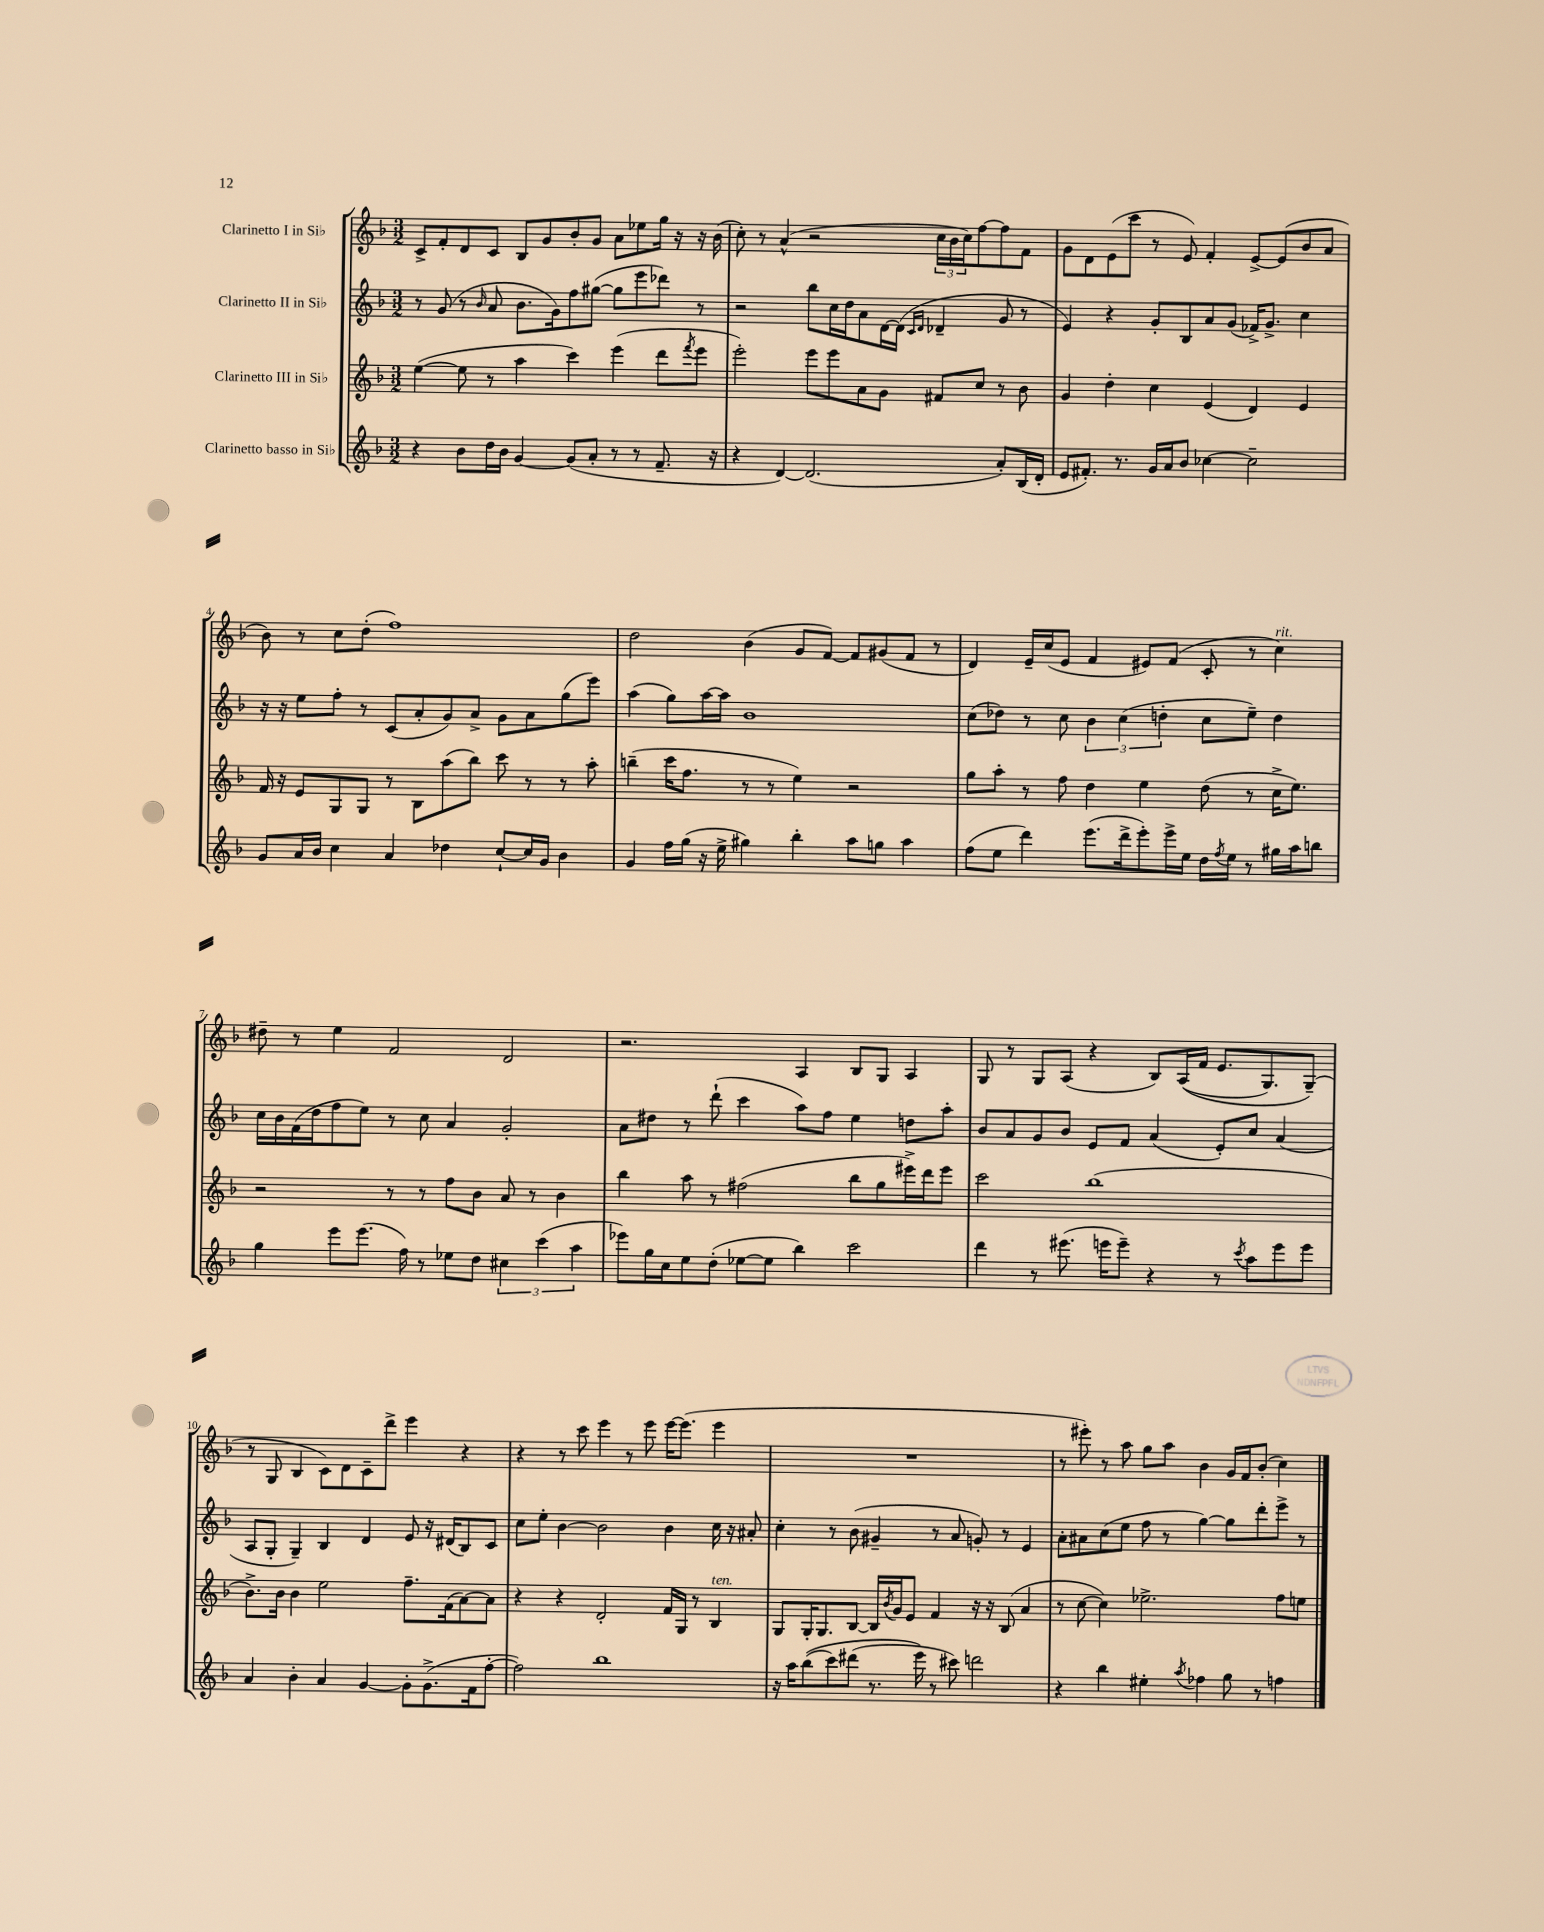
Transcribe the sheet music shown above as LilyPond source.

<<
\new StaffGroup <<
\new Staff = "s0" \with { instrumentName = "Clarinetto I in Sib" } {
    \clef treble \key f \major \numericTimeSignature \time 3/2
    c'8-> f'8-. d'8 c'8 bes8 g'8 bes'8-. g'8 a'8 ees''8 g''16 r16 r16 bes'16( |
    c''8-.) r8 a'4-^( r2 \tuplet 3/2 { c''16 bes'16 c''16) } f''8~ f''8 f'8 |
    g'8 d'8 e'8( c'''8 r8 e'8) f'4-. e'8~-> e'8( bes'8 a'8 |
    bes'8) r8 c''8 d''8-.( f''1) |
    d''2 bes'4( g'8 f'8~) f'8 gis'8( f'8 r8 |
    d'4) e'16-- c''16( e'8 f'4 eis'8) f'8( c'8-. r8 c''4^\markup { \italic "rit." }) |
    dis''8-- r8 e''4 f'2 d'2 |
    r2. a4 bes8 g8 a4 |
    g8 r8 g8 a8( r4 bes8) a16(\( f'16 e'8. g8.) g8--(\) |
    r8 g8 bes4 c'8) d'8 c'8-- d'''8-> e'''4 r4 |
    r4 r8 c'''8 e'''4 r8 e'''8 e'''16~ e'''8.( e'''4 |
    R1. |
    r8 eis'''8-.) r8 a''8 g''8 a''8 bes'4 g'16 f'16 bes'8-.( c''4) \bar "|." |
}
\new Staff = "s1" \with { instrumentName = "Clarinetto II in Sib" } {
    \clef treble \key f \major \numericTimeSignature \time 3/2
    r8 g'8( r8 \grace { bes'16 } a'8 bes'8. g'16) f''8 gis''8~( gis''8 e'''8 des'''8) r8 |
    r2 bes''8 c''16 d''16 a'8 d'16~ d'16( \grace { c'16 d'16 } des'4-- g'8 r8 |
    e'4) r4 g'8-. bes8 a'8 g'8( fes'16->) g'8.-> c''4 |
    r16 r16 e''8 f''8-. r8 c'8( a'8-. g'8) a'8-> g'8 a'8 g''8( e'''8) |
    a''4( g''8) a''16~ a''16 bes'1 |
    c''8( des''8) r8 c''8 \tuplet 3/2 { bes'4 c''4( d''4-. } c''8 e''8--) d''4 |
    c''16 bes'16 f'16( d''16 f''8 e''8) r8 c''8 a'4 g'2-. |
    a'8 dis''8 r8 d'''8-!( c'''4 a''8) f''8 e''4 d''8 a''8-. |
    bes'8 a'8 g'8 bes'8 e'8 f'8 a'4( e'8-.) c''8 a'4( |
    a8 g8-. g4--) bes4 d'4 e'8 r16 dis'16( bes8) c'8 |
    c''8 e''8-. bes'4~ bes'2 bes'4 c''16 r16 ais'8-. |
    c''4-. r8 bes'8( gis'4-- r8 a'8 g'8-.) r8 e'4 |
    a'8-. ais'8 c''8( e''8 f''8 r8 g''4~) g''8 d'''8-. e'''8-> r8 \bar "|." |
}
\new Staff = "s2" \with { instrumentName = "Clarinetto III in Sib" } {
    \clef treble \key f \major \numericTimeSignature \time 3/2
    e''4~( e''8 r8 a''4 c'''4) e'''4( d'''8 \acciaccatura { f'''8 } e'''8 |
    e'''2-.) e'''8 e'''8 a'8 g'8 fis'8 c''8 r8 bes'8 |
    g'4 d''4-. c''4 e'4( d'4) e'4 |
    f'16 r16 e'8 g8 g8 r8 bes8 a''8( bes''8) c'''8 r8 r8 a''8-. |
    b''4--( c'''16 f''8. r8 r8 e''4) r2 |
    g''8 a''8-. r8 f''8 d''4 e''4 d''8( r8 c''16-> e''8.) |
    r2 r8 r8 f''8 bes'8 a'8 r8 bes'4 |
    bes''4 a''8 r8 fis''2( bes''8 g''8 eis'''16->) d'''16 eis'''8 |
    c'''2 bes''1( |
    bes'8.->) bes'16 bes'4 e''2 f''8.-- f'16( a'8~) a'8 |
    r4 r4 d'2-. f'16 g16 r8 bes4^\markup { \italic "ten." } |
    g8 g16-. g8. bes8~ bes16 \acciaccatura { bes'8 } g'16 e'8 f'4 r16 r16 bes8( a'4 |
    r8 c''8~ c''4) ees''2.-> f''8 e''8 \bar "|." |
}
\new Staff = "s3" \with { instrumentName = "Clarinetto basso in Sib" } {
    \clef treble \key f \major \numericTimeSignature \time 3/2
    r4 bes'8 d''16 bes'16 g'4~ g'8( a'8-. r8 r8 f'8.-- r16 |
    r4 d'4~) d'2.( a'8-.) bes16( d'16-. |
    e'8 fis'8.-.) r8. g'16 a'16 bes'8 ces''4~ ces''2-- |
    g'8 a'16 bes'16 c''4 a'4 des''4 c''8~-! c''16 g'16 bes'4 |
    g'4 f''16 g''16( r16 e''16-> gis''4) bes''4-. a''8 g''8 a''4 |
    f''8( e''8 d'''4) e'''8.( d'''16-> e'''8-.) e'''16-> e''16 d''16 \acciaccatura { f''8 } e''16 r8 gis''16 a''16 b''8 |
    g''4 e'''8 e'''8.( f''16) r8 ees''8 d''8 \tuplet 3/2 { cis''4 c'''4( a''4 } |
    ees'''8) g''16 c''16 e''8 d''8-.( ees''8~ ees''8 bes''4) c'''2 |
    d'''4 r8 eis'''8.( e'''16 e'''8--) r4 r8 \acciaccatura { c'''8 } a''8 e'''8 e'''8 |
    a'4 bes'4-. a'4 g'4~ g'8-. g'8.->( f'16 f''8~-. |
    f''2) bes''1 |
    r16 a''16 bes''8(\( c'''8) dis'''8( r8. e'''16\) r8 cis'''8) d'''2 |
    r4 bes''4 eis''4-. \acciaccatura { a''8 } fes''4 g''8 r8 f''4 \bar "|." |
}
>>
>>
